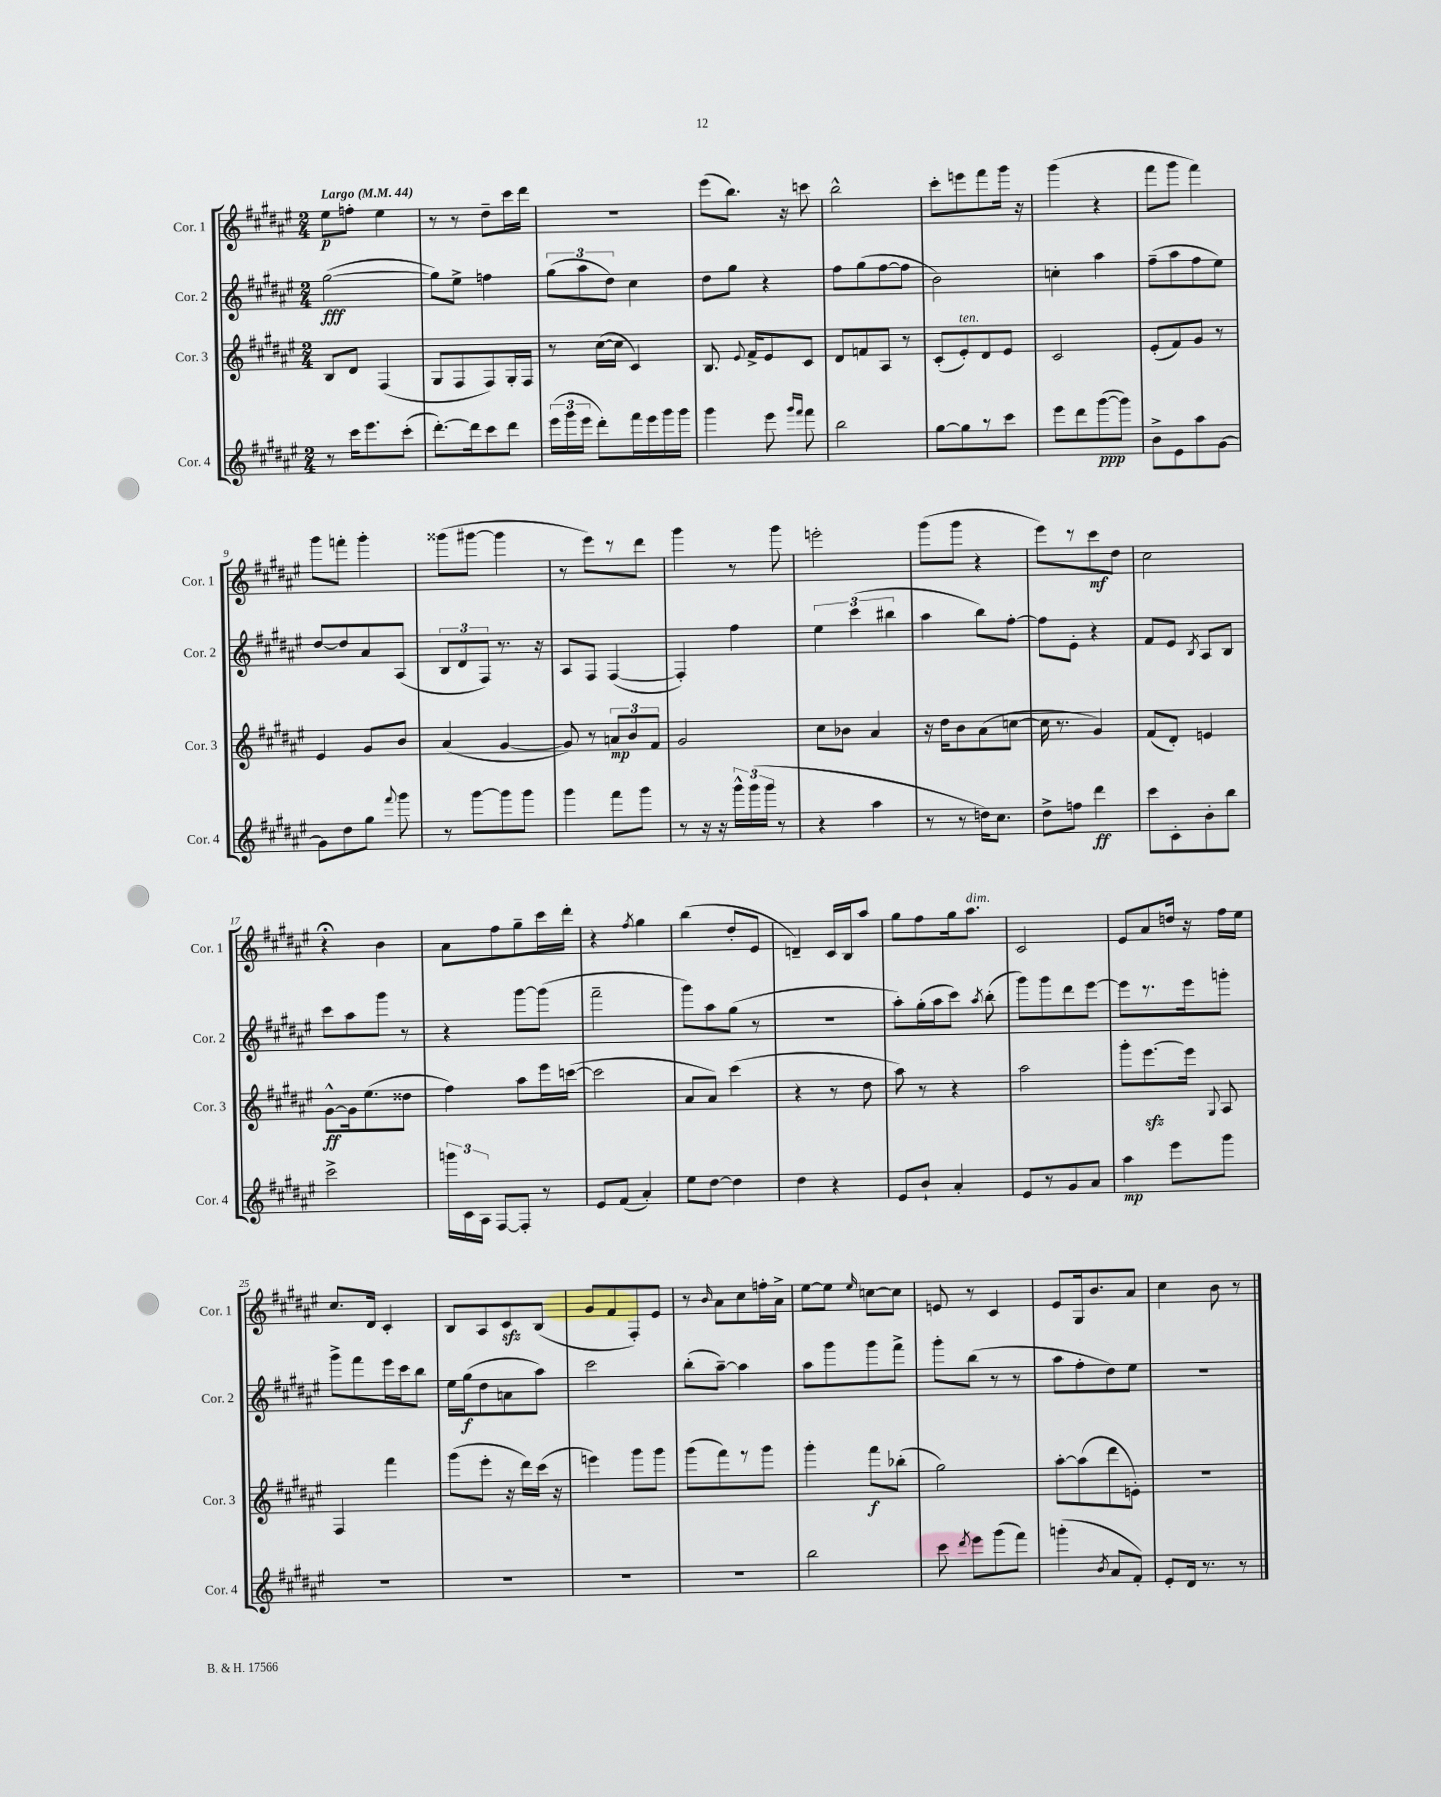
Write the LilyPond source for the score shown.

<<
\new StaffGroup <<
\new Staff = "s0" \with { instrumentName = "Cor. 1" shortInstrumentName = "Cor. 1" } {
    \clef treble \key fis \major \numericTimeSignature \time 2/4 \tempo "Largo" 4 = 44
    \autoBeamOff eis''8[\p f''8]-. eis''4 |
    r8 r8 dis''8[-- cis'''16 dis'''16] |
    r2 |
    eis'''8[( b''8.]) r16 c'''8 |
    b''2-^ |
    cis'''8[-. e'''8 fis'''8 gis'''16] r16 |
    gis'''4( r4 |
    fis'''8[ gis'''8] fis'''4) |
    gis'''8[ f'''8]-. gis'''4-. |
    gisis'''8[( gis'''8]~ gis'''4 |
    r8 eis'''8[) r8 dis'''8] |
    gis'''4 r8 gis'''8 |
    e'''2-. |
    gis'''8[( gis'''8] r4 |
    eis'''8[) r8 cis'''8\mf dis''8] |
    cis''2 |
    r4\fermata b'4 |
    ais'8[ fis''8 gis''8-- cis'''16 dis'''16]-. |
    r4 \acciaccatura { fis''8 } gis''4 |
    b''4( dis''8[-. eis'8] |
    d'4--) cis'16[ b16 ais''8] |
    gis''8[ fis''8 gis''16 ais''8.]^\markup { \italic "dim." } |
    cis'2 |
    eis'8[ ais'8 d''16] r16 fis''16[ eis''16] |
    cis''8.[ dis'16] cis'4-. |
    b8[ ais8 cis'8\sfz b8]( |
    gis'8[ fis'8 fis8-.) eis'8] |
    r8 \grace { b'16 } ais'8[ cis''8 f''16-. ais'16]-> |
    eis''8[~ eis''8] \grace { eis''16 } c''8[~ c''8] |
    e'8 r8 cis'4 |
    eis'8[ gis16 b'8. ais'8] |
    cis''4 b'8 r8 \bar "|." |
}
\new Staff = "s1" \with { instrumentName = "Cor. 2" shortInstrumentName = "Cor. 2" } {
    \clef treble \key fis \major \numericTimeSignature \time 2/4
    \autoBeamOff gis''2~\fff( |
    gis''8[) eis''8]-> f''4 |
    \tuplet 3/2 { gis''8[( ais''8 dis''8]) } cis''4 |
    dis''8[ gis''8] r4 |
    fis''8[ gis''8( fis''8~ fis''8] |
    b'2) |
    c''4-. ais''4 |
    fis''8[--( ais''8 fis''8 eis''8]) |
    dis''8[~ dis''8 ais'8 ais8]( |
    \tuplet 3/2 { b8[ dis'8 fis8]) } r8. r16 |
    ais8[ fis8] fis4~( |
    fis4-.) fis''4 |
    \tuplet 3/2 { eis''4 cis'''4( bis''4 } |
    ais''4 b''8[) fis''8]~-. |
    fis''8[ eis'8]-. r4 |
    fis'8[ eis'8] \acciaccatura { b8 } ais8[ b8] |
    cis'''8[ ais''8 gis'''8] r8 |
    r4 gis'''8[~ gis'''8]( |
    fis'''2-- |
    gis'''8[) ais''8 gis''8]( r8 |
    R2 |
    ais''8[-.) gis''16-.( ais''16 cis'''8]) \acciaccatura { ais''8 } b''8-.( |
    gis'''8[) gis'''8 dis'''8 eis'''8]~ |
    eis'''8[ r8. eis'''16 g'''8]-. |
    gis'''8[-> fis'''8 eis'''16 cis'''16 b''8] |
    eis''16[ gis''16\f( dis''8 a'8 ais''8]) |
    cis'''2 |
    b''8[-.( ais''8]~--) ais''4 |
    ais''8[ gis'''8 gis'''8 fis'''8]-> |
    gis'''8[-. b''8]( r8 r8 |
    ais''8[ fis''8-. dis''8) eis''8] |
    R2 \bar "|." |
}
\new Staff = "s2" \with { instrumentName = "Cor. 3" shortInstrumentName = "Cor. 3" } {
    \clef treble \key fis \major \numericTimeSignature \time 2/4
    \autoBeamOff b8[ dis'8] fis4( |
    gis8[ fis8 fis8) gis16-. fis16] |
    r8 cis''16[~( cis''16] cis'4) |
    b8. \appoggiatura { eis'8 } fis'16[-> eis'8 cis'8] |
    dis'8[ f'8 ais8] r8 |
    cis'8[-.( eis'8-.^\markup { \italic "ten." }) dis'8 eis'8] |
    cis'2 |
    eis'8[-.( fis'8) gis'8] r8 |
    eis'4 gis'8[ b'8] |
    ais'4( gis'4~ |
    gis'8) r8 \tuplet 3/2 { a'8[\mp b'8 fis'8] } |
    gis'2 |
    cis''8[ bes'8] ais'4 |
    r16 dis''16[ b'8 ais'8( c''8]~ |
    c''16 r8. gis'4) |
    fis'8[( dis'8]-.) e'4 |
    gis'8[~-^\ff gis'16 eis''8.( disis''8] |
    fis''4) ais''8[ eis'''16 c'''16]~( |
    c'''2 |
    ais'8[ ais'8]) cis'''4( |
    r4 r8 dis''8 |
    ais''8) r8 r4 |
    ais''2 |
    gis'''8[-. eis'''8.~\sfz eis'''16] \appoggiatura { gis8 } ais8 |
    fis4 fis'''4 |
    gis'''8[( eis'''8]-. r16 dis'''16[) cis'''16]( r16 |
    e'''4) gis'''8[ gis'''8] |
    gis'''8[( fis'''8) r8 gis'''8] |
    gis'''4-. fis'''8[\f bes''8]-.( |
    gis''2) |
    ais''8[~-. ais''8( dis'''8 e'8]-.) |
    R2 \bar "|." |
}
\new Staff = "s3" \with { instrumentName = "Cor. 4" shortInstrumentName = "Cor. 4" } {
    \clef treble \key fis \major \numericTimeSignature \time 2/4
    \autoBeamOff r8 cis'''16[ eis'''8. cis'''8]-.( |
    dis'''8.[~-.) dis'''16 cis'''8 dis'''8] |
    \tuplet 3/2 { eis'''16[( gis'''16 eis'''16] } dis'''8[-.) fis'''16 eis'''16 gis'''16 gis'''16] |
    gis'''4 eis'''8 \grace { gis'''16[ fis'''16] } fis'''8 |
    b''2 |
    gis''8[~ gis''8 r8 cis'''8] |
    eis'''8[ dis'''8 gis'''8~\ppp( gis'''8]) |
    b'8[-> eis'8 ais''8 gis'8]~ |
    gis'8[ dis''8 gis''8] \appoggiatura { fis'''8 } gis'''8 |
    r8 gis'''8[~ gis'''8 gis'''8] |
    gis'''4 fis'''8[ gis'''8] |
    r8 r16 r16 \tuplet 3/2 { gis'''16[-^ gis'''16( gis'''16] } r8 |
    r4 ais''4 |
    r8 r8 d''16[) cis''8.] |
    dis''8[-> f''8] dis'''4\ff |
    cis'''8[ cis'8-. b'8-. b''8] |
    cis'''2-> |
    \tuplet 3/2 { g'''16[ cis'16 ais16] } fis8[~ fis8]-. r8 |
    eis'8[ fis'8]( ais'4-.) |
    eis''8[ dis''8]~ dis''4 |
    dis''4 r4 |
    eis'8[ b'8]-! ais'4-. |
    eis'8[ r8 gis'8 ais'8] |
    ais''4\mp eis'''8[ gis'''8] |
    R2 |
    R2 |
    R2 |
    R2 |
    b''2 |
    cis'''8 \acciaccatura { dis'''8 } eis'''8[ gis'''8( fis'''8]) |
    g'''4-.( \acciaccatura { b'8 } ais'8[ fis'8]-.) |
    eis'8[-. dis'16] r8. r8 \bar "|." |
}
>>
>>
